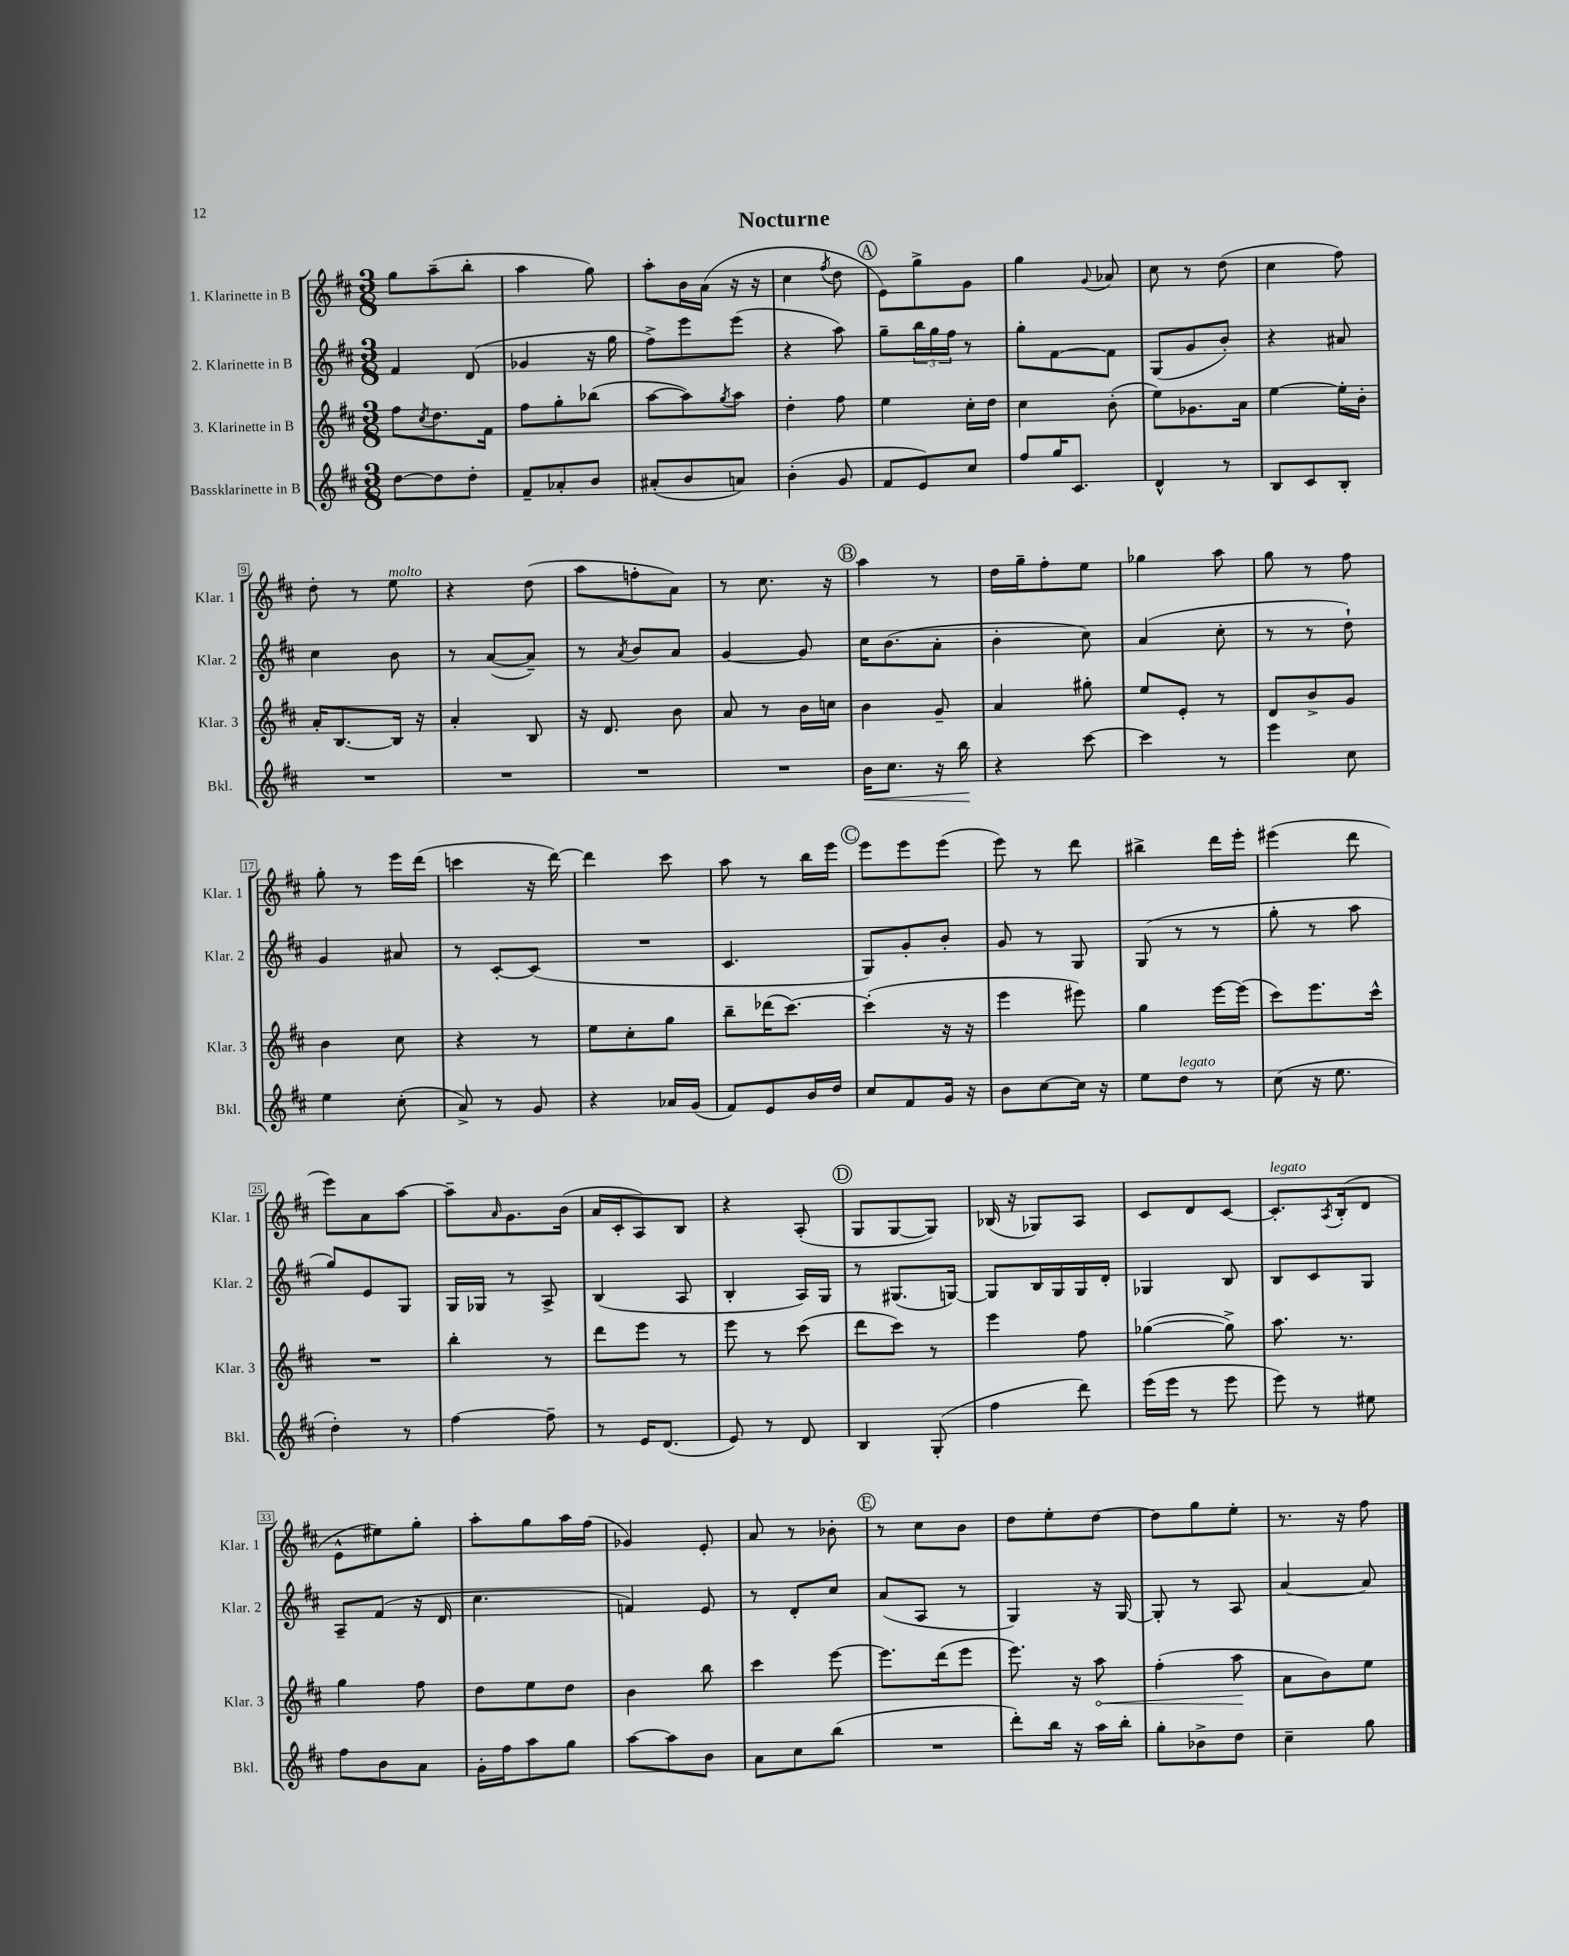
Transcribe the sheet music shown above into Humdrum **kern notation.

**kern	**dynam	**kern	**dynam	**kern	**kern
*part4	*part4	*part3	*part3	*part2	*part1
*staff4	*staff4	*staff3	*staff3	*staff2	*staff1
*I"Bassklarinette in B	*	*I"3. Klarinette in B	*	*I"2. Klarinette in B	*I"1. Klarinette in B
*I'Bkl.	*	*I'Klar. 3	*	*I'Klar. 2	*I'Klar. 1
*clefG2	*	*clefG2	*	*clefG2	*clefG2
*k[f#c#]	*	*k[f#c#]	*	*k[f#c#]	*k[f#c#]
*M3/8	*	*M3/8	*	*M3/8	*M3/8
=1	=1	=1	=1	=1	=1
[8dd\L	.	8ff#\L	.	4f#/	8gg\L
.	.	8qcc#/	.	.	.
8dd\]	.	8.dd\	.	.	(8aa~\
8dd'\J	.	.	.	(8d/	8bb'\J
.	.	16f#\Jk	.	.	.
=2	=2	=2	=2	=2	=2
8f#~/L	.	8ff#\L	.	4g-X/	4aa\
8a-X'/	.	8gg'\	.	.	.
8b/J	.	(8bb-X\J	.	16r	8gg\)
.	.	.	.	16gg\	.
=3	=3	=3	=3	=3	=3
(8a#X'/L	.	[8aa\L	.	8ff#^\L)	8aa'\L
8b/	.	8aa\])	.	8eee\	16b\L
.	.	.	.	.	(16a\JJ
.	.	8qgg/	.	.	.
8an/J)	.	8aa\J	.	(8eee\J	16r
.	.	.	.	.	16r
=4	=4	=4	=4	=4	=4
(4b'\	.	4dd'\	.	4r	4cc#\
.	.	.	.	.	8qff#/
8g/	.	8ff#\	.	8aa\)	8dd\
!!LO:REH:place=s1:t=A
=5	=5	=5	=5	=5	=5
8f#/L	.	4ee\	.	8gg~\L	8e\L)
8e/)	.	.	.	24bb\L	8gg^\
.	.	.	.	24gg\	.
.	.	.	.	24ff#\JJ	.
8cc#/J	.	16cc#'\LL	.	8r	8g\J
.	.	16dd\JJ	.	.	.
=6	=6	=6	=6	=6	=6
8ff#/L	.	4cc#\	.	8gg'\L	4gg\
16gg/K	.	.	.	[8f#\	.
8.c#/J	.	.	.	.	.
.	.	.	.	.	8qqg/
.	.	(8b'\	.	8f#\J]	8a-X/
=7	=7	=7	=7	=7	=7
4d^^/	.	8ee\L)	.	(8G/L	8cc#\
.	.	8.g-X\	.	8g/	8r
8r	.	.	.	8b'/J)	(8dd\
.	.	16a\Jk	.	.	.
=8	=8	=8	=8	=8	=8
8B/L	.	[4ee\	.	4r	4cc#\
8c#/	.	.	.	.	.
8B'/J	.	16ee'\LL]	.	8a#X/	8ff#\)
.	.	16b'\JJ	.	.	.
!!LO:LB:g=z
=9	=9	=9	=9	=9	=9
4.r	.	16a'/KL	.	4cc#\	8dd'\
.	.	[8.B/	.	.	.
.	.	.	.	.	8r
!	!	!	!	!	!LO:TX:a:i:t=molto
.	.	16B/Jk]	.	8b\	8ee\
.	.	16r	.	.	.
=10	=10	=10	=10	=10	=10
4.r	.	4a'/	.	8r	4r
.	.	.	.	([8a/L	.
.	.	8B/	.	8a~/J])	(8dd\
=11	=11	=11	=11	=11	=11
4.r	.	16r	.	8r	8aa\L
.	.	8.d/	.	.	.
.	.	.	.	8qa/	.
.	.	.	.	8b/L	8ffn'\
.	.	8b\	.	8a/J	8a\J)
=12	=12	=12	=12	=12	=12
4.r	.	8a/	.	[4g/	8r
.	.	8r	.	.	8.cc#\
.	.	16b\LL	.	8g/]	.
.	.	16ccn\JJ	.	.	16r
!!LO:REH:place=s1:t=B
=13	=13	=13	=13	=13	=13
!	!LO:HP:b	!	!	!	!
16b\KL	<	4b\	.	16cc#\KL	4aa\
8.cc#\J	.	.	.	(8.b\	.
16r	.	8g~/	.	8a'\J	8r
16bb\	.	.	.	.	.
.	[	.	.	.	.
=14	=14	=14	=14	=14	=14
4r	.	4a/	.	4b'\	16dd\LL
.	.	.	.	.	16gg~\J
.	.	.	.	.	8ff#'\
[8ccc#\	.	8gg#X'\	.	8cc#\)	8ee\J
=15	=15	=15	=15	=15	=15
4ccc#\]	.	8ee/L	.	(4a/	4gg-X\
.	.	8e'/J	.	.	.
8r	.	8r	.	8cc#'\	8aa\
=16	=16	=16	=16	=16	=16
4eee\	.	8d/L	.	8r	8gg\
.	.	8b^/	.	8r	8r
8cc#\	.	8g/J	.	8dd`\)	8ff#\
!!LO:LB:g=z
=17	=17	=17	=17	=17	=17
4ee\	.	4b\	.	4g/	8gg'\
.	.	.	.	.	8r
(8cc#'\	.	8cc#\	.	8a#X/	16eee\LL
.	.	.	.	.	(16ddd\JJ
=18	=18	=18	=18	=18	=18
8a^/)	.	4r	.	8r	4cccn\
8r	.	.	.	[8c#'/L	.
8g/	.	8r	.	(8c#/J]	16r
.	.	.	.	.	[16ddd\)
=19	=19	=19	=19	=19	=19
4r	.	8ee\L	.	4.r	4ddd\]
.	.	8cc#'\	.	.	.
16a-X/LL	.	8gg\J	.	.	8ccc#\
(16g/JJ	.	.	.	.	.
=20	=20	=20	=20	=20	=20
8f#/L)	.	8bb~\L	.	4.c#/	8aa\
8e/	.	(16ddd-X\K	.	.	8r
.	.	[8.ccc#\J)	.	.	.
16b/L	.	.	.	.	16bb\LL
16dd/JJ	.	.	.	.	16eee\JJ
!!LO:REH:place=s1:t=C
=21	=21	=21	=21	=21	=21
8cc#/L	.	(4ccc#'\]	.	8G/L)	8eee\L
8f#/	.	.	.	8g'/	8eee\
16g/Jk	.	16r	.	8b'/J	(8eee\J
16r	.	16r	.	.	.
=22	=22	=22	=22	=22	=22
8b\L	.	4eee\	.	8g/	8eee\)
[8cc#\	.	.	.	8r	8r
16cc#\Jk]	.	8eee#X\)	.	8G/	8ddd\
16r	.	.	.	.	.
=23	=23	=23	=23	=23	=23
8ee\L	.	4gg\	.	(8G/	4bb#X^\
!LO:TX:a:i:t=legato	!	!	!	!	!
8dd\J	.	.	.	8r	.
8r	.	[16eee\LL	.	8r	16ddd\LL
.	.	(16eee\JJ]	.	.	16eee'\JJ
=24	=24	=24	=24	=24	=24
(8cc#\	.	8ccc#\L)	.	8gg'\	(4eee#X\
16r	.	8.eee\	.	8r	.
8.ee\	.	.	.	.	.
.	.	.	.	8aa\	8ddd\
.	.	16ccc#^^\Jk	.	.	.
!!LO:LB:g=z
=25	=25	=25	=25	=25	=25
4dd'\)	.	4.r	.	8gg/L)	8eee\L)
.	.	.	.	8e/	8a\
8r	.	.	.	8G/J	[8aa\J
=26	=26	=26	=26	=26	=26
[4ff#\	.	4bb'\	.	16G/LL	8aa~\L]
.	.	.	.	16G-X/JJ	.
.	.	.	.	.	16qqa/
.	.	.	.	8r	8.g\
8ff#~\]	.	8r	.	8A^/	.
.	.	.	.	.	(16b\Jk
=27	=27	=27	=27	=27	=27
8r	.	8ddd\L	.	(4B/	16a/LL
.	.	.	.	.	16c#'/J
16e/KL	.	8eee\J	.	.	8A/)
(8.d/J	.	.	.	.	.
.	.	8r	.	8A/	8B/J
=28	=28	=28	=28	=28	=28
8e/)	.	8eee\	.	4B'/	4r
8r	.	8r	.	.	.
8d/	.	(8ccc#\	.	16A/LL)	(8A'/
.	.	.	.	16G/JJ	.
!!LO:REH:place=s1:t=D
=29	=29	=29	=29	=29	=29
4B/	.	8ddd\L	.	8r	8G/L
.	.	8ccc#\J)	.	(8.G#X/L	[8G/
(8G'/	.	8r	.	.	8G/J])
.	.	.	.	[16Gn/Jk)	.
=30	=30	=30	=30	=30	=30
4ff#\	.	4eee\	.	8G/L]	(16B-X/
.	.	.	.	.	16r
.	.	.	.	16B/L	8G-X/L)
.	.	.	.	16G/	.
8ddd\)	.	8ff#\	.	16G/	8A/J
.	.	.	.	16d'/JJ	.
=31	=31	=31	=31	=31	=31
(16eee\LL	.	([4gg-X\	.	4G-X/	8c#/L
16eee\JJ	.	.	.	.	.
8r	.	.	.	.	8d/
8eee\	.	8gg-^\])	.	8B/	[8c#/J
=32	=32	=32	=32	=32	=32
!	!	!	!	!	!LO:TX:a:i:t=legato
8eee\)	.	8.aa\	.	8B/L	8.c#'/L]
8r	.	.	.	8c#/	.
.	.	.	.	.	8qA/
.	.	8.r	.	.	(16B'/k
8ee#X\	.	.	.	8G/J	8d/J
!!LO:LB:g=z
=33	=33	=33	=33	=33	=33
8ff#\L	.	4gg\	.	8A~/L	8e^^\L
8b\	.	.	.	(8f#/J	8ee#X\)
8a\J	.	8ff#\	.	16r	8gg'\J
.	.	.	.	16d/	.
=34	=34	=34	=34	=34	=34
16g'\LL	.	8dd\L	.	4.cc#\	8aa'\L
16ff#\J	.	.	.	.	.
8aa\	.	8ee\	.	.	8gg\
8gg\J	.	8dd\J	.	.	16aa\L
.	.	.	.	.	(16ff#\JJ
=35	=35	=35	=35	=35	=35
[8aa\L	.	4b\	.	4fn/)	4g-X/)
8aa\]	.	.	.	.	.
8b\J	.	8bb\	.	8e/	8e'/
=36	=36	=36	=36	=36	=36
8a\L	.	4ccc#\	.	8r	8a/
8cc#\	.	.	.	8d'/L	8r
(8bb\J	.	[8eee\	.	8cc#/J	8b-X'\
!!LO:REH:place=s1:t=E
=37	=37	=37	=37	=37	=37
4.r	.	8.eee\L]	.	(8a/L	8r
.	.	.	.	8A/J	8cc#\L
.	.	(16ddd\k	.	.	.
.	.	8eee\J	.	8r	8b\J
=38	=38	=38	=38	=38	=38
8ddd'\L)	.	8.eee\)	.	4G/)	8dd\L
16bb\Jk	.	.	.	.	8ee'\
16r	.	16r	.	.	.
!	!	!	!LO:HP:b	!	!
16aa\LL	.	8aa\	<	16r	[8dd\J
16bb'\JJ	.	.	.	[16G/	.
=39	=39	=39	=39	=39	=39
8gg'\L	.	(4ff#'\	.	8G'/]	8dd\L]
8b-X^\	.	.	.	8r	8gg\
8dd\J	.	8aa\	.	8A/	8ee'\J
.	.	.	[	.	.
=40	=40	=40	=40	=40	=40
4cc#~\	.	8a\L	.	[4a/	8.r
.	.	8b\)	.	.	.
.	.	.	.	.	16r
8gg\	.	8ee\J	.	8a/]	8ff#\
==	==	==	==	==	==
*-	*-	*-	*-	*-	*-
